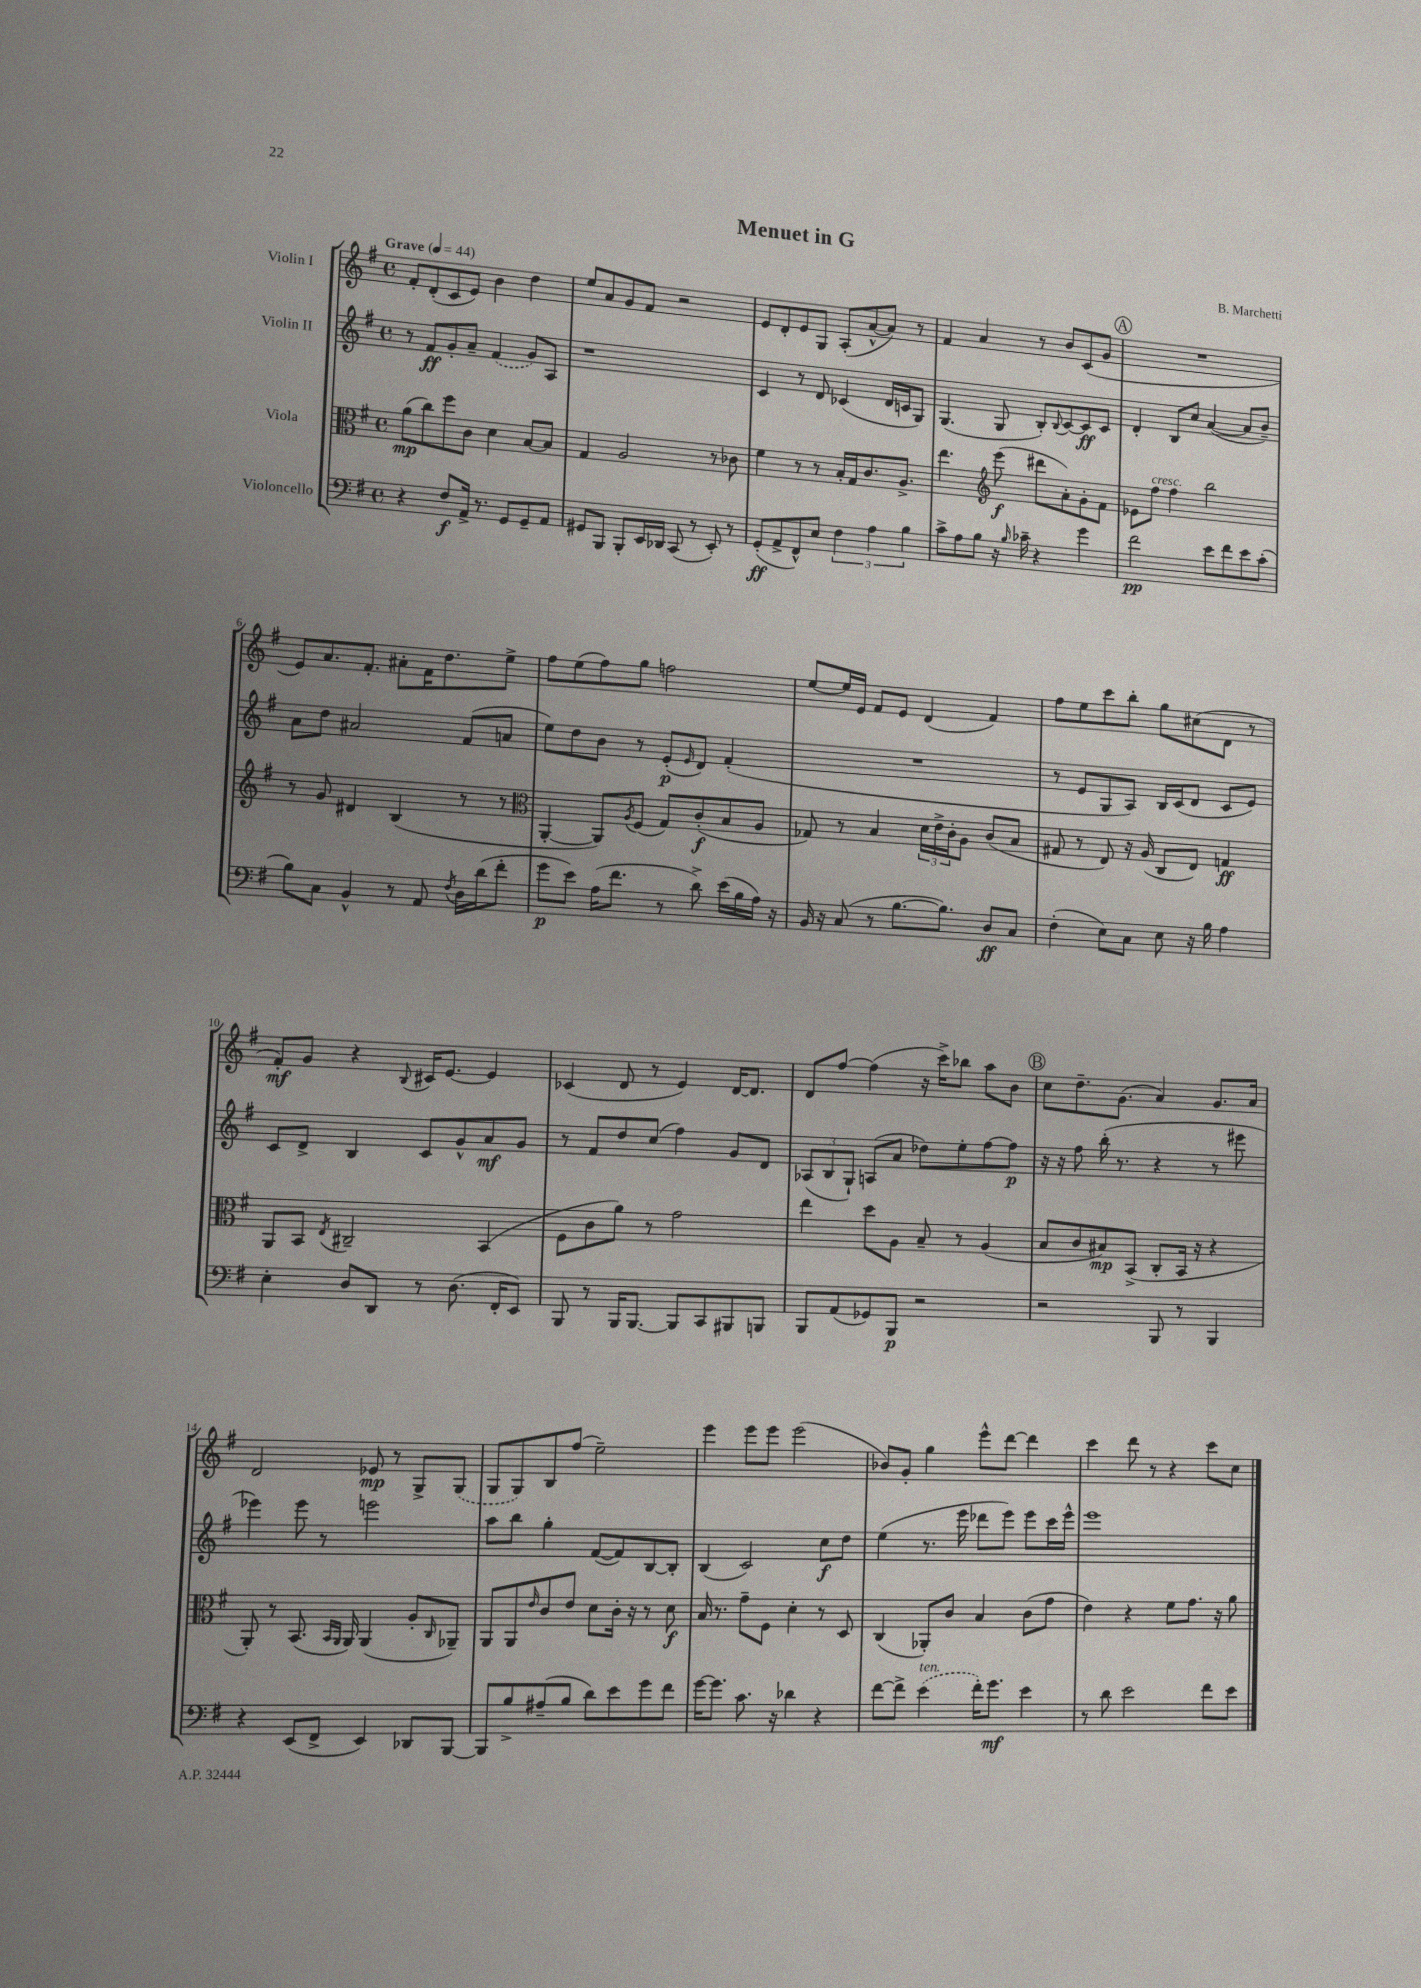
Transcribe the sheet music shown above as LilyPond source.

\header { title = "Menuet in G" composer = "B. Marchetti" }
<<
\new StaffGroup <<
\new Staff = "s0" \with { instrumentName = "Violin I" } {
    \clef treble \key g \major \defaultTimeSignature \time 4/4 \tempo "Grave" 4 = 44
    fis'8-. d'8-.( c'8 e'8) b'4 d''4 |
    e''8 a'8 g'8 fis'8 r2 |
    e'8 d'8-. e'8 g8 a8-.( a'8~-^ a'8) r8 |
    fis'4 a'4 r8 b'8 c'8( g'8 |
    \mark \markup { \circle "A" } R1 |
    e'8) a'8. fis'8.-. ais'8-. fis'16 d''8. e''8-> |
    fis''8 e''8( fis''8) g''8 f''2 |
    e''8~ e''16 e'16 fis'8 e'8 d'4( fis'4) |
    fis''8 e''8 c'''8 b''8-. g''8 cis''8( d'8 r8 |
    fis'8-.\mf) g'8 r4 \appoggiatura { b8 } cis'16 e'8.~ e'4 |
    ces'4( d'8 r8 e'4) d'16~ d'8. |
    d'8 fis''8~ fis''4( r16 c'''16->) bes''8 a''8 b'8 |
    \mark \markup { \circle "B" } c''8 d''8.-- g'8.( a'4) g'8. a'16 |
    d'2 ees'8\mp r8 g8-> \once \slurDashed g8( |
    g8 g8) b8 fis''8( e''2--) |
    e'''4 e'''8 e'''8 e'''2( |
    bes'8) g'8-. g''4 e'''8-^ d'''8~ d'''4 |
    c'''4 d'''8 r8 r4 c'''8 c''8 \bar "|." |
}
\new Staff = "s1" \with { instrumentName = "Violin II" } {
    \clef treble \key g \major \defaultTimeSignature \time 4/4
    r8 fis'8\ff g'8-. a'8-- \once \slurDashed fis'4( g'8) a8 |
    r1 |
    c'4 r8 d'8 ces'4( d'16 c'16 g8) |
    g4.( g8 b8-.) \appoggiatura { b8 } c'8~ c'8\ff c'8 |
    \mark \markup { \circle "A" } d'4-. b8 c''8 a'4~( a'8 b'8--) |
    a'8 d''8 ais'2 fis'8( a'8 |
    e''8) d''8 b'8 r8 e'8-.\p( \grace { e'16 } d'8) fis'4-.( |
    R1 |
    r8 e'8 g8 a8) b16 c'16( d'8 c'8 e'8) |
    c'8 d'8-> b4 c'8 g'8-^ a'8\mf g'8 |
    r8 fis'8 d''8 c''8( fis''4) g'8 d'8 |
    \tuplet 3/2 { aes8( b8 g8-!) } a8( a'8 des''8) e''8-. fis''8~ fis''8\p |
    \mark \markup { \circle "B" } r16 r16 fis''8 b''16-.( r8. r4 r8 eis'''8 |
    ees'''4) ees'''8 r8 e'''2 |
    a''8 b''8 g''4-. fis'8~( fis'8) b8~ b8-. |
    b4( c'2) c''8\f d''8 |
    e''4( r8. e'''16 des'''8 e'''8) e'''8 c'''16 e'''16-^ |
    e'''1 \bar "|." |
}
\new Staff = "s2" \with { instrumentName = "Viola" } {
    \clef alto \key g \major \defaultTimeSignature \time 4/4
    a'8\mp( c''8) fis''8 c'8 d'4 b8~ b8 |
    g4 a2 r8 ces'8 |
    fis'4 r8 r8 b16-. g16 c'8. a8.-> |
    e''4. \clef treble e'''8\f( dis'''8 a'8-.) g'8-. fis'8 |
    \mark \markup { \circle "A" } ees'8 fis''8^\markup { \italic "cresc." } fis''4 b''2 |
    r8 g'8 dis'4 b4( r8 r8 |
    \clef alto a,4~-. a,8) \acciaccatura { a8 } fis8( g8) c'8-.\f( b8 a8 |
    ges8) r8 b4 \tuplet 3/2 { d'16 e'16-> c'16-. } a8 c'8( b8 |
    gis8 r8 e8) r16 a16( c8 e8) g4\ff |
    a,8 b,8 \acciaccatura { e8 } cis2-- b,4( |
    fis8 c'8 a'8) r8 g'2 |
    e''4 d''8 a8 b8-- r8 a4( |
    \mark \markup { \circle "B" } b8 c'8 bis8\mp) b,8->( c8-. b,16 r16 r4 |
    a,8-.) r8 b,8.( \grace { b,16 a,16 } a,16) a,4( a8-. \grace { c16 } aes,8--) |
    a,8 a,8 \grace { e'16 } c'8 e'8 d'8 c'16-. r16 r8 d'8\f |
    b16 r8. g'8-- fis8 d'4-. r8 d8 |
    c4( aes,8-.) c'8 b4 c'8( g'8 |
    e'4) r4 fis'8 g'8. r16 a'8 \bar "|." |
}
\new Staff = "s3" \with { instrumentName = "Violoncello" } {
    \clef bass \key g \major \defaultTimeSignature \time 4/4
    r4 fis8\f a,16-> r8. g,8 g,8-- a,8 |
    gis,8 b,,8 b,,8-. e,16 des,16 c,8( r8 e,8-.) r8 |
    g,8-.\ff( a,8-> fis,8-^) e8 \tuplet 3/2 { fis4 a4 b4 } |
    c'8-> a8 b8 r16 \grace { b16 } ces'16-- r4 g'4 |
    \mark \markup { \circle "A" } fis'2\pp e'8 fis'8 e'8 c'8-.( |
    b8) c8 b,4-^ r8 a,8 \acciaccatura { fis8 } d16 d'16( fis'8-. |
    g'8\p e'8) a16( fis'8. r8 d'8->) e'16( b16 a16) r16 |
    b,16 r16 c8( r8 b8.~ b8.) d8\ff c8 |
    fis4-.( e8) c8 e8 r16 b16 a4 |
    e4-. d8 d,8 r8 d8.( fis,16-. e,8) |
    b,,8 r8 b,,16 b,,8.~ b,,8 c,8 bis,,8 b,,8 |
    b,,8 a,8( ges,8) b,,8\p r2 |
    \mark \markup { \circle "B" } r2 b,,8 r8 b,,4 |
    r4 e,8( fis,8-> e,4) des,8 b,,8~ |
    b,,8 b8-> ais8--( b8 d'8) e'8 g'8 fis'8 |
    g'16~ g'8. c'8. r16 des'4 r4 |
    fis'8~ fis'8-> \once \slurDashed e'4^\markup { \italic "ten." }( fis'16-.) g'8.\mf e'4 |
    r8 d'8 e'2 fis'8 e'8 \bar "|." |
}
>>
>>
